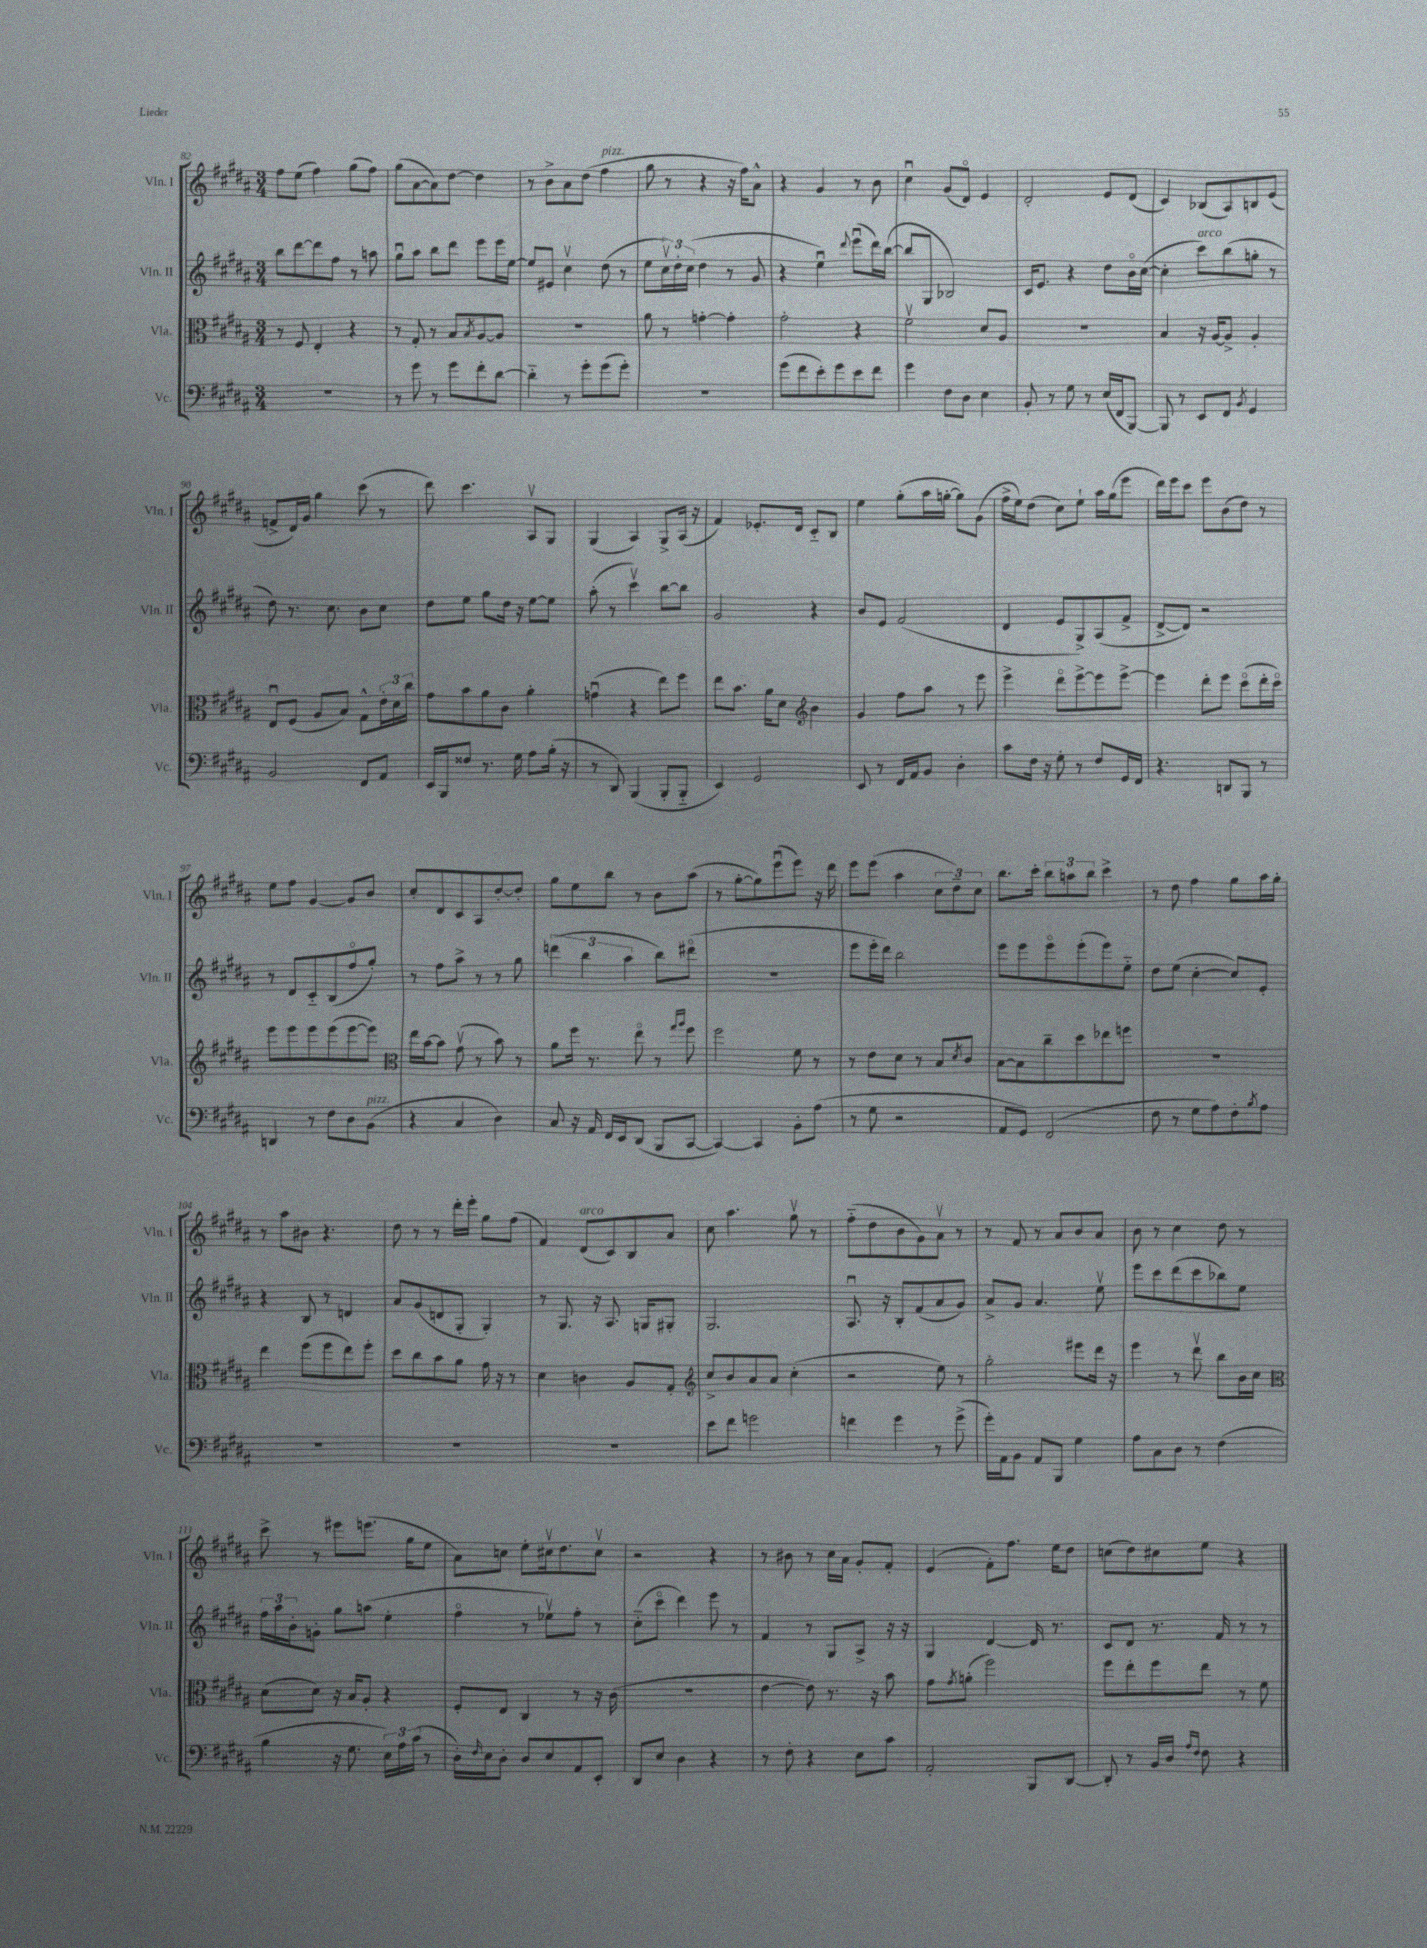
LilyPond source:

<<
\new StaffGroup <<
\new Staff = "s0" \with { instrumentName = "Vln. I" shortInstrumentName = "Vln. I" } {
    \clef treble \key b \major \numericTimeSignature \time 3/4
    fis''8 e''8( fis''4) gis''8( fis''8) |
    gis''8( ais'8~ ais'8) dis''8~ dis''4 |
    r8 b'8-> ais'8 dis''8( fis''4^\markup { \italic "pizz." } |
    gis''8 r8 r4 r16 fis''16) ais'8-^ |
    r4 gis'4 r8 b'8 |
    cis''4\downbow gis'8( dis'8\flageolet) e'4 |
    dis'2-. e'8 dis'8( |
    cis'4) bes8( ais8) b8 e'8( |
    f'8-> dis'16) gis'16 gis''4 cis'''8( r8 |
    dis'''8) cis'''4. ais8\upbow gis8 |
    gis4( ais4) gis8-> ais16( r16 |
    fis'4) ees'8.-. dis'16 cis'8-_ b8 |
    e''4 gis''8-.( ais''16 g''16~-. g''8) gis'8( |
    fis''16-> e''16) dis''8( cis''8) e''8-! ais''16 gis''16( e'''8 |
    dis'''16) e'''16 cis'''8 e'''8 b'8( dis''8) r8 |
    e''8 fis''8 gis'4~ gis'8 b'8 |
    cis''8-. dis'8 cis'8 ais8 dis''8~-. dis''8-. |
    gis''8 e''8 b''8 r8 b'8 ais''8( |
    r8 gis''8~-. gis''8) e'''8\downbow( e'''8) r16 dis'''16 |
    e'''8 e'''8( ais''4 \tuplet 3/2 { cis''8 dis''8--) cis''8 } |
    b''8. cis'''16-. \tuplet 3/2 { b''8 a''8 b''8 } cis'''4-> |
    r8 dis''8 fis''4 gis''8 ais''16 gis''16-. |
    r8 ais''8 bis'8 r4. |
    dis''8 r8 r8 dis'''16-. e'''16-. gis''8 fis''8( |
    fis'4) dis'8^\markup { \italic "arco" }( cis'8) b8 ais'8 |
    cis''8 ais''4. gis''8\upbow r8 |
    fis''8-_( dis''8 b'8 gis'8) ais'8\upbow r8 |
    r8 fis'8 r8 ais'8 b'8 ais'8 |
    b'8 r8 cis''4 dis''8 r8 |
    cis'''8-> r8 eis'''8 e'''8.( gis''16 e''8 |
    ais'8) c''8 e''8-. cis''16\upbow dis''8. cis''8\upbow |
    r2 r4 |
    r8 bis'8 r8 cis''16 ais'16 gis'8-. fis'8-. |
    e'4( fis'8-.) fis''8. e''16 dis''8 |
    c''8( dis''8) cis''8 e''8 r4 \bar "|." |
}
\new Staff = "s1" \with { instrumentName = "Vln. II" shortInstrumentName = "Vln. II" } {
    \clef treble \key b \major \numericTimeSignature \time 3/4
    b''8 dis'''8~ dis'''8 fis''8 r8 a''8 |
    gis''8\downbow ais''8 b''8 dis'''8 e'''8 e'''16 e''16~ |
    e''8 eis'8 cis''4\upbow dis''8( r8 |
    e''8 \tuplet 3/2 { cis''16\upbow) dis''16-. cis''16( } dis''4 r8 gis'8 |
    r4 e''4\downbow) \appoggiatura { dis'''8 } e'''8\downbow( dis'''16) b''16~( |
    b''8 gis8 bes2) |
    cis'16 e'8. r4 dis''8 b'16\flageolet cis''16~( |
    cis''4-. cis'''8^\markup { \italic "arco" }) b''8( g''8-. r8 |
    dis''8) r8. cis''8. b'8 cis''8 |
    dis''8 e''8 gis''8 dis''16 r16 e''8~ e''8 |
    ais''8-.( r8 cis'''4\upbow) b''8~ b''8 |
    gis'2 r4 |
    b'8 e'8 fis'2( |
    dis'4 e'8 gis8->) ais8( fis'8-> |
    dis'8~-> dis'8) r2 |
    r8 dis'8 cis'8-_ b8( fis''8\flageolet gis''8-.) |
    r8 fis''8 ais''8-> r8 r8 gis''8 |
    \tuplet 3/2 { d'''4( b''4 ais''4 } b''8) dis'''8\flageolet( |
    R2. |
    e'''8 e'''16-. dis'''16) b''2 |
    e'''8 e'''8 e'''8\flageolet e'''8-.( e'''8) e''8-_ |
    dis''8 e''8( cis''4~-. cis''8) e'8-. |
    r4 b8 r8 d'4 |
    ais'8 gis'8( d'8 gis8-. gis4-.) |
    r8 gis8. r16 ais8. g16 gis8-. |
    gis2. |
    ais8.\downbow r16 b8-. fis'8( ais'8 gis'8) |
    ais'8-> gis'8 ais'4. e''8\upbow |
    e'''8 cis'''8 dis'''8( cis'''8 bes''8) e''8 |
    \tuplet 3/2 { fis''16 ais''16 b'16-. } g'8-. gis''8 a''8( e''4-. |
    fis''4\flageolet r8 ees''8\upbow) fis''8-. r8 |
    cis''8-_( cis'''8\flageolet dis'''4) e'''8 r8 |
    fis'4 r8 gis8 ais8-> r16 r16 |
    gis4 dis'4~ dis'16 r8. |
    cis'8 dis'8 r8. fis'16 r8 r8 \bar "|." |
}
\new Staff = "s2" \with { instrumentName = "Vla." shortInstrumentName = "Vla." } {
    \clef alto \key b \major \numericTimeSignature \time 3/4
    r8 fis8 e4-. r4 |
    r8 gis8-. r8 b8 \acciaccatura { b8 } ais8~ ais8 |
    R2. |
    ais'8 r8 g'4~-. g'4-. |
    gis'2-. r4 |
    fis'2\upbow dis'8 ais8 |
    R2. |
    b4 r16 ais16~ ais8-> ais4-. |
    e8\downbow fis8( ais8 b8) gis8-^ \tuplet 3/2 { e'16-. dis'16 cis''16 } |
    gis'8 b'8 ais'8 cis'8 ais'4-. |
    g'4\downbow( r4 e''8) fis''8 |
    e''8 b'8. ais'16 dis'8 \clef treble b'4 |
    gis'4 fis''8 ais''8 r8 e'''8 |
    e'''4-> dis'''8\flageolet e'''8~-> e'''8 e'''8~-> |
    e'''4 dis'''8-. e'''8 cis'''8\flageolet( dis'''16-. cis'''16\flageolet) |
    e'''8 e'''8 e'''8 e'''8( e'''8~ e'''8) |
    \clef alto e''16 b'16~ b'8 gis'8\upbow( r8 b'8) r8 |
    ais'8 fis''16 r8. e''8\flageolet r8 \grace { gis''16 ais''16 } fis''8 |
    fis''2 fis'8 r8 |
    r8 e'8 dis'8 r8 b8 \acciaccatura { dis'8 } cis'8 |
    b8~ b8 cis''8-- dis''8 ees''8 f''8 |
    R2. |
    e''4 fis''8( fis''8 e''8) fis''8-. |
    dis''8 cis''8 b'8 ais'8 gis'16 r16 r8 |
    dis'4 c'4 ais8 gis8-. |
    \clef treble cis''8-> b'8 ais'8 ais'8 cis''4-.( |
    r2 e''8) r8 |
    gis''2-. eis'''8 dis'''16 r16 |
    e'''4 r8 dis'''8\upbow b''8 b'16 cis''16 |
    \clef alto dis'8( dis'8) r16 b16 ais8-. r4 |
    fis8-. e8 cis4 r8 r16 cis'16( |
    R2. |
    e'4~ e'8) r8. r16 b'8 |
    gis'8 \acciaccatura { gis'8 } a'8-.( fis''2) |
    fis''8 e''8-. fis''8 e''8 r8 fis'8 \bar "|." |
}
\new Staff = "s3" \with { instrumentName = "Vc." shortInstrumentName = "Vc." } {
    \clef bass \key b \major \numericTimeSignature \time 3/4
    R2. |
    r8 gis'8 r8 gis'8 fis'8-. dis'8~ |
    dis'4-_ r8 gis'8-. gis'8( gis'8-.) |
    R2. |
    gis'8( fis'8 e'8-.) gis'8 e'8 fis'8 |
    gis'4 fis8 dis8 e4 |
    b,8-. r8 gis8 r8 e16( fis,16 b,,8~) |
    b,,8 r8 e,8 fis,8 \acciaccatura { b,8 } gis,4 |
    b,2 fis,8 ais,8 |
    e,16 b,,16 fisis8 r8. gis16 ais8 b16-.( r16 |
    r8 dis,8) b,,4( b,,8-. b,,8-_ |
    e,4) gis,2 |
    e,8 r8 fis,16 ais,16 b,8 dis4-. |
    cis'8 fis16 r16 gis8-. r8 fis8 gis,16 fis,16 |
    r4. d,8 b,,8 r8 |
    d,4 r8 fis8 dis8 b,8^\markup { \italic "pizz." }( |
    r4 cis4 dis4) |
    cis8 r16 ais,16 fis,16 e,16 dis,8( b,,8 cis,8~ |
    cis,4~) cis,4 b,8-. ais8( |
    r8 gis8 r2 |
    ais,8 gis,8) fis,2( |
    fis8 r8 gis8 ais8) fis8-. \acciaccatura { b8 } ais8 |
    R2. |
    R2. |
    R2. |
    e'8 fis'8 g'2 |
    f'4 gis'4 r8 gis'8->( |
    gis'16-.) ais,16 b,8 ais,8 b,,8 gis4 |
    ais8 cis8 dis8 r8 fis4( |
    b4 r16 gis8. \tuplet 3/2 { e16) ais16 cis'16( } r8 |
    dis16-.) \grace { fis16 } e16 dis8-. dis8 e8 ais,8 e,8-. |
    dis,8 e8 dis4 r4 |
    r8 fis8-. r4 e8 cis'8 |
    ais,2-. b,,8 dis,8~ |
    dis,8-. r8 b,16 dis16 \grace { ais16 fis16 } fis8 r4 \bar "|." |
}
>>
>>
\layout { \context { \Score currentBarNumber = #82 } }
